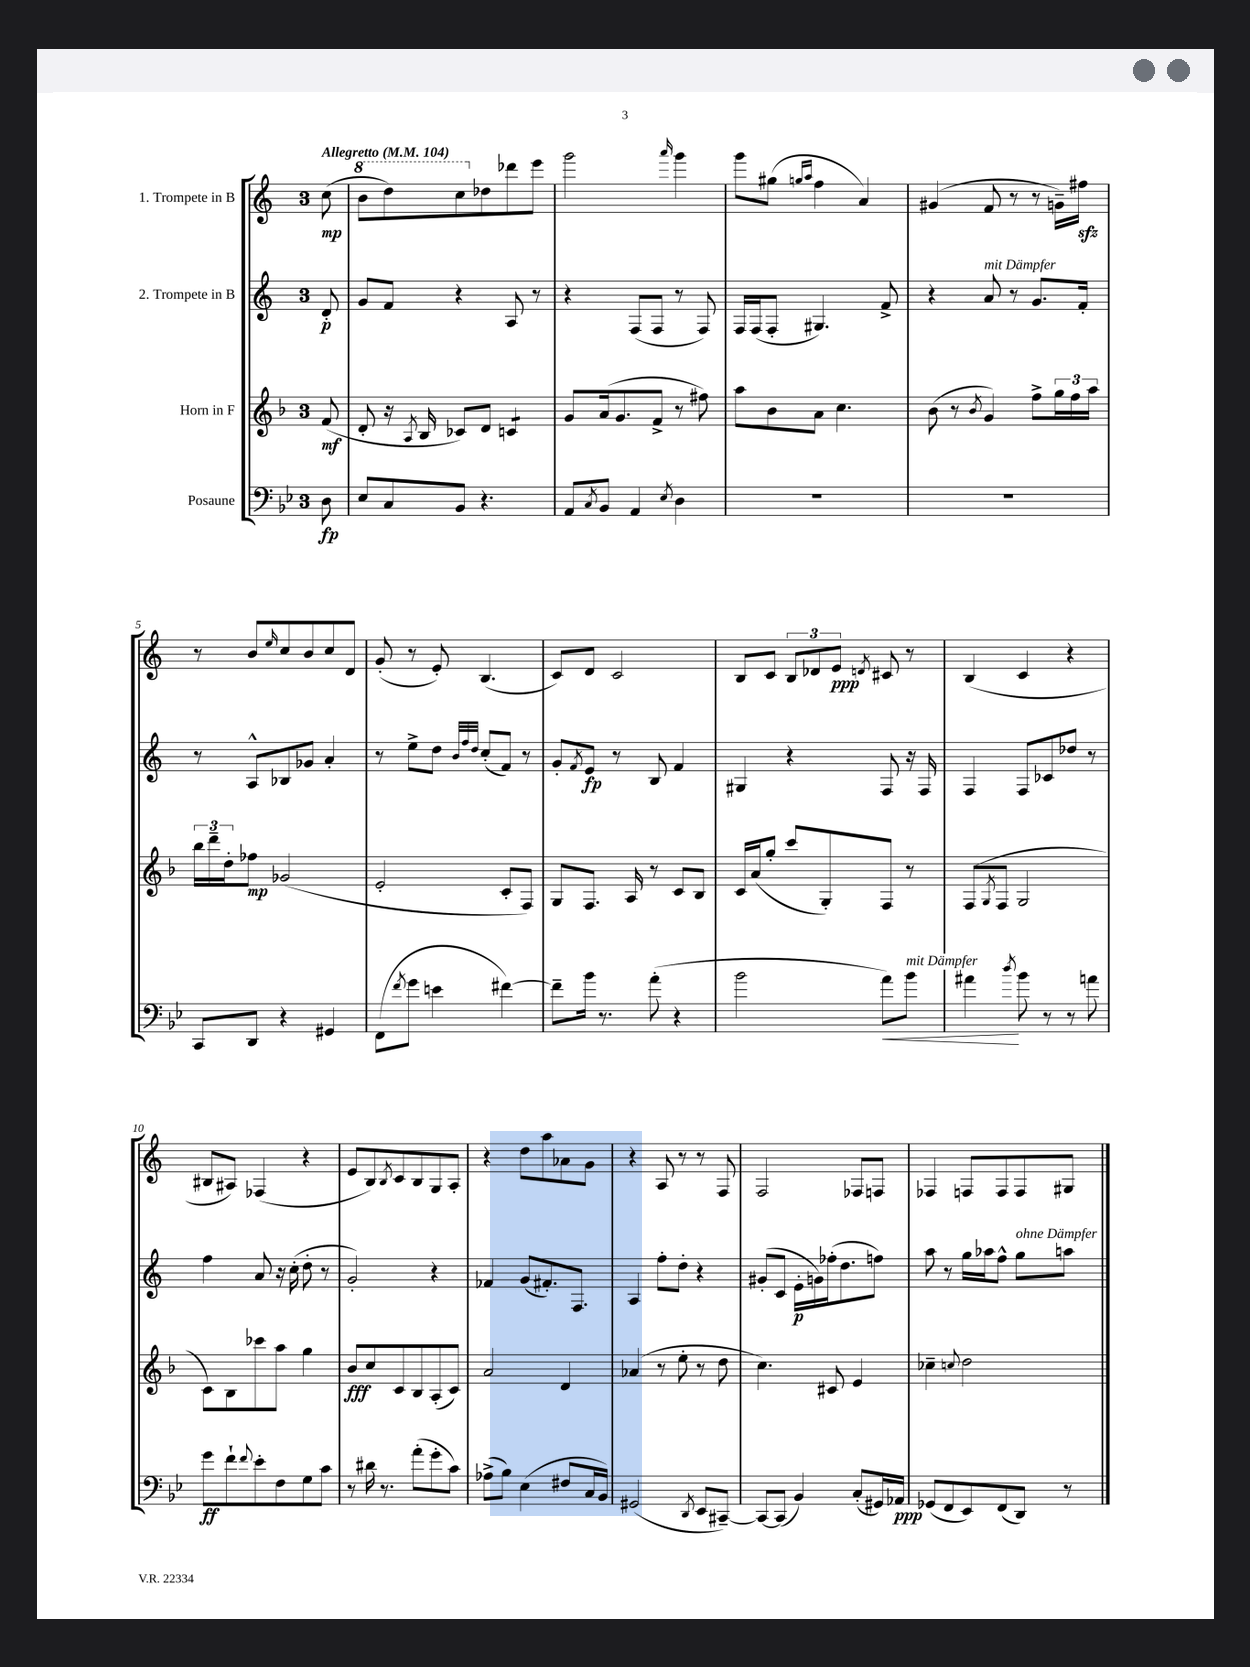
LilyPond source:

<<
\new StaffGroup <<
\new Staff = "s0" \with { instrumentName = "1. Trompete in B" } {
    \clef treble \key c \major \once \override Staff.TimeSignature.style = #'single-digit \time 3/4 \partial 8 \tempo "Allegretto" 4 = 104
    c''8\mp( |
    \ottava #1 b''8 d'''8) c'''8 \ottava #0 des''8 des'''8 e'''8 |
    g'''2 \grace { a'''16 } g'''4 |
    g'''8 gis''8( \grace { g''16 a''16 } f''4 a'4) |
    gis'4( f'8 r8 r8 g'16--) fis''16\sfz |
    r8 b'8 \grace { e''16 } c''8 b'8 c''8 d'8 |
    g'8-.( r8 e'8-.) b4.( |
    c'8) d'8 c'2 |
    b8 c'8 \tuplet 3/2 { b8 des'8 e'8\ppp } \acciaccatura { d'8 } cis'8 r8 |
    b4( c'4 r4 |
    bis8 ais8) fes4( r4 |
    e'8 b8) \acciaccatura { b8 } c'8 b8 g8 a8-. |
    r4 d''8 a''8 aes'8 g'8 |
    r4 a8 r8 r8 f8 |
    f2 fes8 f8 |
    fes4 f8 f8 f8 gis8 \bar "|." |
}
\new Staff = "s1" \with { instrumentName = "2. Trompete in B" } {
    \clef treble \key c \major \once \override Staff.TimeSignature.style = #'single-digit \time 3/4 \partial 8
    d'8-.\p |
    g'8 f'8 r4 a8 r8 |
    r4 f8( f8 r8 f8) |
    f16 f16( f8-. gis4.) f'8-> |
    r4 a'8^\markup { \italic "mit Dämpfer" } r8 g'8. f'16-. |
    r8 a8-^ bes8 ges'8 a'4-. |
    r8 e''8-> d''8 \grace { b'32 f''32 d''32 } c''8-.( f'8) r8 |
    g'8-. \acciaccatura { f'8 } e'8\fp r8 b8 f'4 |
    gis4 r4 f8 r16 f16 |
    f4 f8 ces'8 des''8 r8 |
    f''4 a'8 r16 c''16-.( d''8-. r8 |
    g'2-.) r4 |
    fes'4 g'8( fis'8.-.) f8. |
    a4 f''8-. d''8-. r4 |
    gis'8-.( c'8 e'16-.\p g'16) fes''16-.( d''8. f''8) |
    a''8 r8 g''16 aes''16 f''8-^ g''8^\markup { \italic "ohne Dämpfer" } a''8 \bar "|." |
}
\new Staff = "s2" \with { instrumentName = "Horn in F" } {
    \clef treble \key f \major \once \override Staff.TimeSignature.style = #'single-digit \time 3/4 \partial 8
    f'8\mf( |
    d'8-. r16 \acciaccatura { a8 } bes16 ces'8) d'8 c'4:8 |
    g'8 a'16( g'8. f'8-> r8 fis''8) |
    a''8 bes'8 a'8 c''4. |
    bes'8( r8 \acciaccatura { bes'8 } g'4) f''8-> \tuplet 3/2 { g''16 f''16 a''16 } |
    \tuplet 3/2 { bes''16 d'''16-- d''16-. } fes''8\mp ges'2( |
    e'2-. c'8-. f8) |
    g8 f8. a16 r8 c'8 bes8 |
    c'16 a'16( g''8-. c'''8 g8-.) f8 r8 |
    f8( \acciaccatura { g8 } f8 g2 |
    c'8) bes8 ces'''8 a''8 g''4 |
    bes'8\fff c''8 c'8 bes8 a8-.( c'8) |
    a'2 d'4 |
    aes'4( r8 e''8-. r8 d''8 |
    c''4.) cis'8 e'4 |
    ces''4-- \appoggiatura { c''8 } d''2 \bar "|." |
}
\new Staff = "s3" \with { instrumentName = "Posaune" } {
    \clef bass \key bes \major \once \override Staff.TimeSignature.style = #'single-digit \time 3/4 \partial 8
    d8\fp |
    ees8 c8 bes,8 r4. |
    a,8 \acciaccatura { c8 } bes,8 a,4 \acciaccatura { ees8 } d4 |
    R2. |
    R2. |
    c,8 d,8 r4 gis,4 |
    f,8( \acciaccatura { f'8 } g'8 e'4 fis'4~) |
    fis'8-- bes'16 r8. a'8-.( r4 |
    bes'2 a'8\<) bes'8^\markup { \italic "mit Dämpfer" } |
    ais'4\! \acciaccatura { d''8 } bes'8 r8 r8 a'8 |
    g'8\ff f'8-! \appoggiatura { f'8 } ees'8-. f8 g8 c'8 |
    r8 dis'16 r8. a'8-.( g'8-. c'8) |
    aes8->( bes8) ees4( fis8 c16 bes,16) |
    gis,2( \acciaccatura { d,8 } ees,8 cis,8~--) |
    cis,8~ cis,8( bes,4) c8-.( gis,16) aes,16\ppp |
    ges,8( f,8 ees,8) f,8( d,8) r8 \bar "|." |
}
>>
>>
